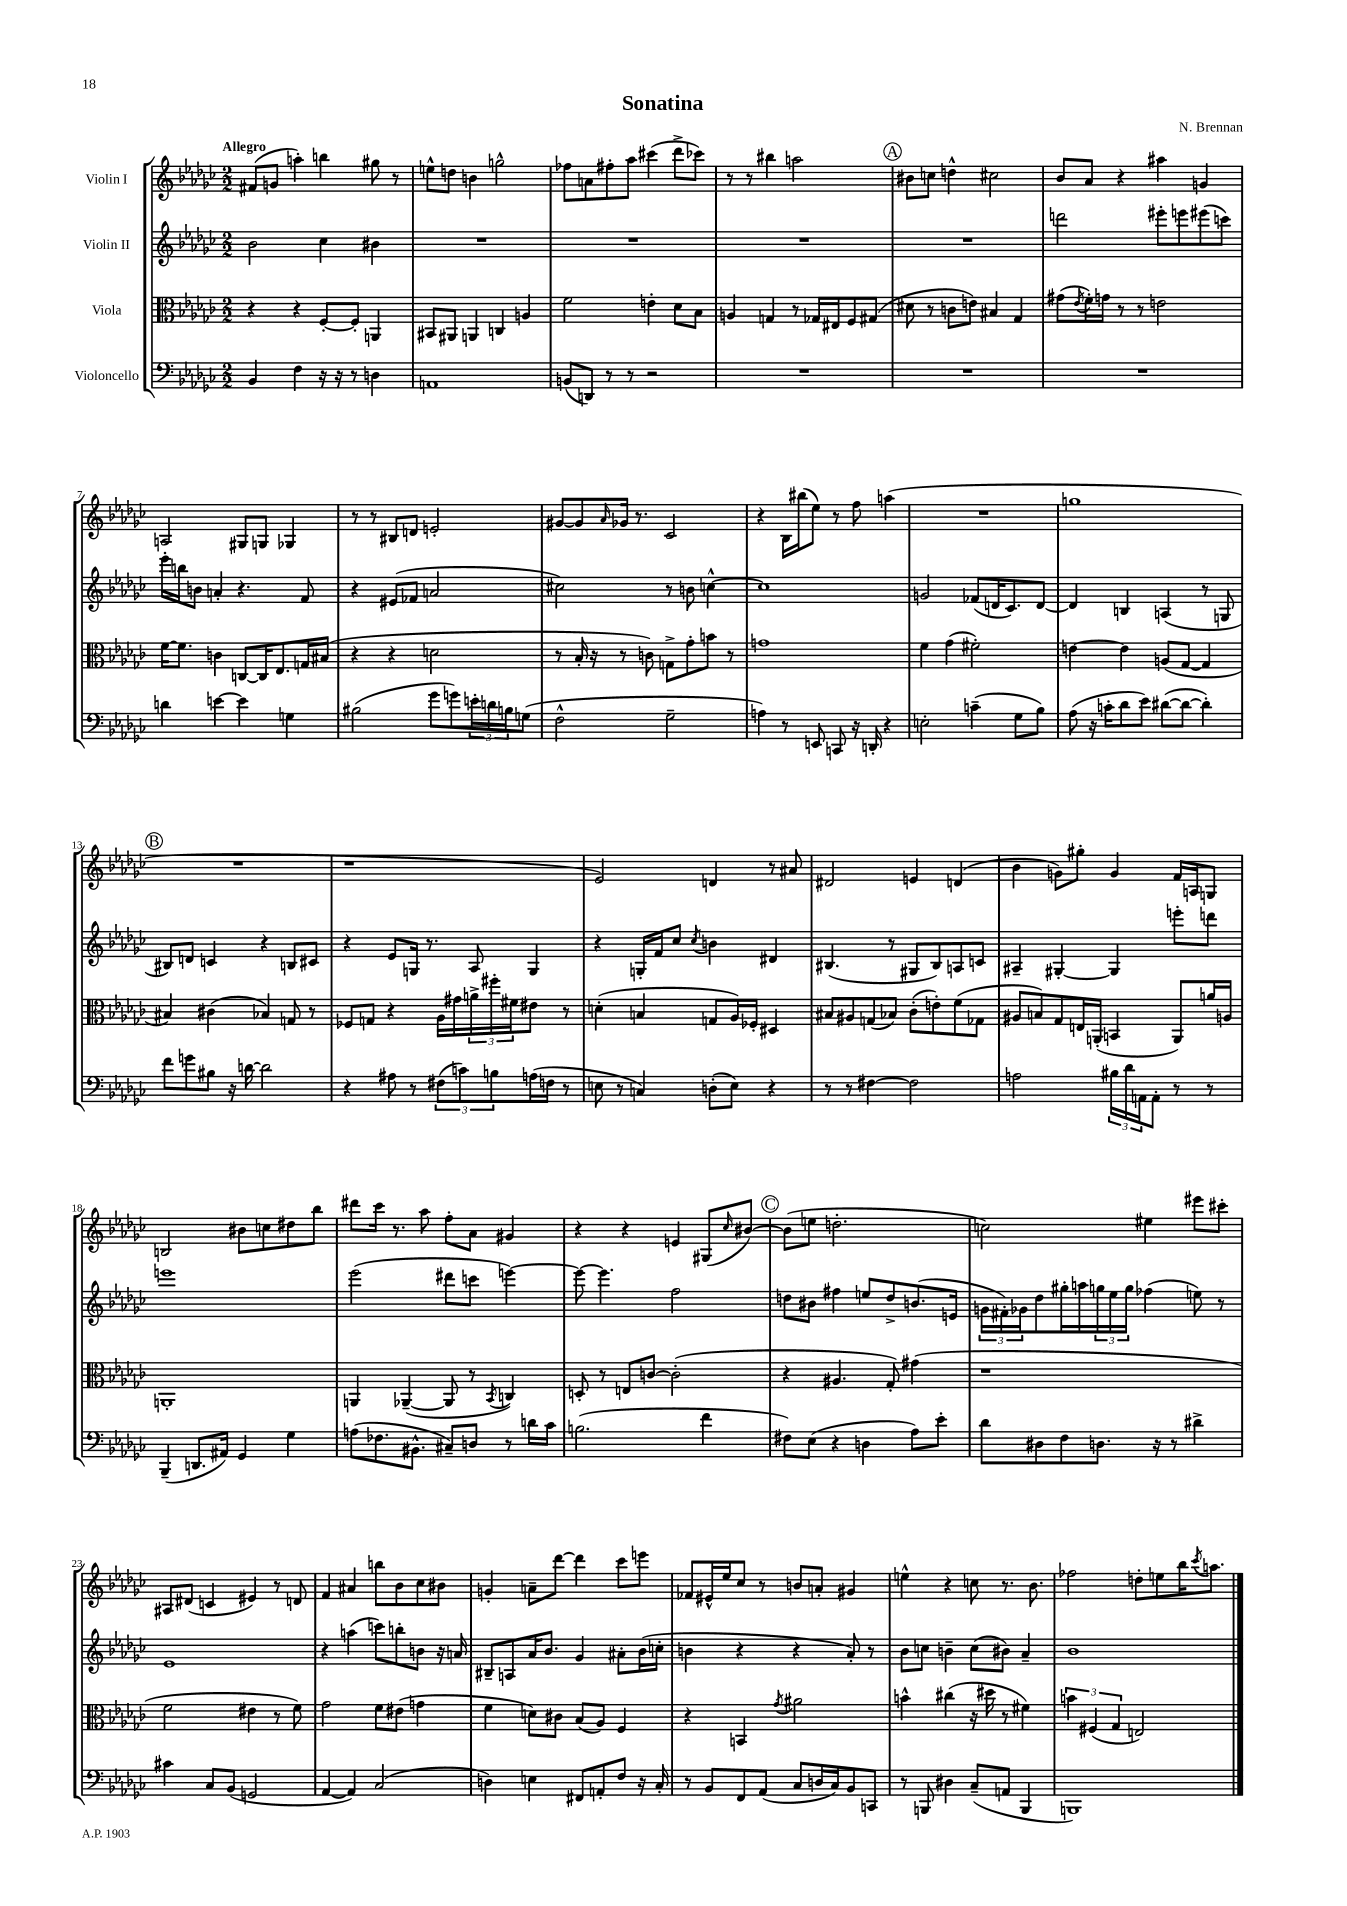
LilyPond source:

\header { title = "Sonatina" composer = "N. Brennan" }
<<
\new StaffGroup <<
\new Staff = "s0" \with { instrumentName = "Violin I" } {
    \clef treble \key ges \major \numericTimeSignature \time 2/2 \tempo "Allegro"
    fis'8( g'8 a''4-.) b''4 gis''8 r8 |
    e''8-^ d''8 b'4 g''2-^ |
    fes''8 a'8 fis''8-. aes''8 cis'''4( des'''8-> ces'''8) |
    r8 r8 bis''4 a''2 |
    \mark \markup { \circle "A" } bis'8 c''8 d''4-^ cis''2 |
    bes'8 aes'8 r4 ais''4 g'4 |
    a2 gis8 g8 ges4 |
    r8 r8 bis8 d'8 e'2-. |
    gis'8~ gis'8 \grace { aes'16 } ges'16 r8. ces'2 |
    r4 bes16 bis''16( ees''8) r8 f''8 a''4( |
    R1 |
    g''1 |
    \mark \markup { \circle "B" } R1 |
    r1 |
    ees'2) d'4 r8 ais'8 |
    dis'2 e'4 d'4( |
    bes'4 g'8) gis''8-. g'4 f'16 a16 g8 |
    b2 bis'8 c''8 dis''8 bes''8 |
    dis'''8 ces'''16 r8. aes''8 f''8-. aes'8 gis'4 |
    r4 r4 e'4 gis8( \grace { ces''16 } bis'8~) |
    \mark \markup { \circle "C" } bis'8( e''8 d''2.-. |
    c''2) eis''4 eis'''8 cis'''8-. |
    ais8 dis'8( c'4 eis'4) r8 d'8 |
    f'4 ais'4 b''8 bes'8 ces''8 bis'8 |
    g'4-. a'8-- des'''8~ des'''4 ces'''8 e'''8 |
    fes'8 eis'16-^ ees''16 ces''8 r8 b'8 a'8-. gis'4 |
    e''4-^ r4 c''8 r8. bes'8. |
    fes''2 d''8-. e''8 bes''16 \acciaccatura { ces'''8 } a''8. \bar "|." |
}
\new Staff = "s1" \with { instrumentName = "Violin II" } {
    \clef treble \key ges \major \numericTimeSignature \time 2/2
    bes'2 ces''4 bis'4 |
    R1 |
    R1 |
    R1 |
    \mark \markup { \circle "A" } R1 |
    d'''2 eis'''8-. e'''8 eis'''8( c'''8) |
    ees'''16-. b''16 b'8 a'4-. r4. f'8 |
    r4 eis'8( fes'8 a'2 |
    cis''2) r8 b'8 c''4~-^ |
    c''1 |
    g'2 fes'8( d'16 ces'8.) d'8~ |
    d'4 b4 a4( r8 g8 |
    \mark \markup { \circle "B" } bis8) d'8 c'4 r4 b8 cis'8 |
    r4 ees'8 g16 r8. aes8 g4 |
    r4 g16-. f'16 ces''8 \acciaccatura { ces''8 } b'4 dis'4 |
    bis4.( r8 gis8 bis8) a8 c'8 |
    ais4-- gis4~-. gis4 e'''8-. d'''8 |
    e'''1 |
    ees'''2( dis'''8 c'''8 e'''4~) |
    e'''8~ e'''4. f''2 |
    \mark \markup { \circle "C" } d''8 bis'8 fis''4 e''8 d''8-> b'8.( e'16 |
    \tuplet 3/2 { g'16 fis'16-.) ges'16 } des''8 gis''16-. a''16 \tuplet 3/2 { g''16 ees''16 g''16 } fes''4( e''8) r8 |
    ees'1 |
    r4 a''4( c'''8) b''8-. b'8 r16 a'16 |
    bis8-- a8 aes'16 bes'8. ges'4 ais'8-. bes'16( c''16-. |
    b'4 r4 r4 aes'8-.) r8 |
    bes'8 c''8 b'4-- c''8( bis'8) aes'4-- |
    bes'1 \bar "|." |
}
\new Staff = "s2" \with { instrumentName = "Viola" } {
    \clef alto \key ges \major \numericTimeSignature \time 2/2
    r4 r4 f8~-. f8-. a,4 |
    bis,8 ais,8 a,4 c4 a4 |
    f'2 e'4-. des'8 bes8 |
    a4 g4 r8 ges16 eis16 f8 gis8( |
    \mark \markup { \circle "A" } dis'8 r8 c'8 e'8) bis4 ges4 |
    gis'8( \acciaccatura { ees'8 } f'16-.) g'16 r8 r8 e'2 |
    f'16~ f'8. c'4 c8~ c16 ees8. g16 bis16( |
    r4 r4 d'2 |
    r8 bes16-. r16 r8 c'8) g8-> ges'8-. b'8 r8 |
    g'1 |
    f'4 ges'4( fis'2-.) |
    e'4~ e'4 a8( ges8~ ges4 |
    \mark \markup { \circle "B" } bis4) cis'4( bes4) g8 r8 |
    fes8 g8 r4 aes16 gis'16 \tuplet 3/2 { a'16-> fis''16-. fis'16 } eis'8 r8 |
    d'4-.( b4 g8 aes16) fes16-. dis4 |
    bis8 ais8 g8( bes8) ces'8-.( e'8-.) f'8( ges8 |
    ais8 b8) ges8 e16 a,16-.( b,4 a,8) a'16 a16 |
    a,1-. |
    a,4 aes,4~--( aes,8 r8 \acciaccatura { bes,8 } c4) |
    d8-. r8 e8 c'8~ c'2-.( |
    \mark \markup { \circle "C" } r4 ais4. ges8-.) gis'4( |
    r1 |
    f'2 eis'4 r8 f'8) |
    ges'2 f'8 eis'8( g'4 |
    f'4 d'8) cis'8 bes8( aes8) f4 |
    r4 b,4 \acciaccatura { ges'8 } ais'2 |
    b'4-^ cis''4( r16 dis''16 r8 fis'4) |
    \tuplet 3/2 { b'4 fis4( ges4 } e2) \bar "|." |
}
\new Staff = "s3" \with { instrumentName = "Violoncello" } {
    \clef bass \key ges \major \numericTimeSignature \time 2/2
    bes,4 f4 r16 r16 r8 d4 |
    a,1 |
    b,8( d,8) r8 r8 r2 |
    R1 |
    \mark \markup { \circle "A" } R1 |
    R1 |
    d'4 e'4~ e'4 g4 |
    bis2( ges'8 g'8) \tuplet 3/2 { e'16-. d'16 b16 } g8( |
    f2-^ ges2-- |
    a4) r8 e,8 c,8 r16 d,16-. r4 |
    e2-. c'4--( ges8 bes8) |
    aes8( r16 c'16-. des'8 ees'8) dis'8~( dis'8~ dis'4-.) |
    \mark \markup { \circle "B" } f'8 g'8 bis8 r16 d'16~ d'2 |
    r4 ais8 r8 \tuplet 3/2 { fis8( c'8) b8 } a16( f16 r8 |
    e8 r8 c4) d8-.( e8) r4 |
    r8 r8 fis4~ fis2 |
    a2 \tuplet 3/2 { bis16 des'16 a,16 } a,8-. r8 r8 |
    bes,,4--( d,8. ais,16) ges,4 ges4 |
    a8( fes8. bis,8.-^ cis8--) d8 r8 d'16 ces'16 |
    b2.( f'4 |
    \mark \markup { \circle "C" } fis8) ees8( r4 d4 aes8) ees'8-. |
    des'8 dis8 f8 d8. r16 r8 dis'4-> |
    cis'4 ces8 bes,8( g,2 |
    aes,4~ aes,4) ces2( |
    d4) e4 fis,8 a,8-. f8 r16 ces16-. |
    r8 bes,8 f,8 aes,8( ces8 d16 ces16) bes,8 c,8 |
    r8 b,,8 dis4 ces8--( a,8 b,,4 |
    b,,1) \bar "|." |
}
>>
>>
